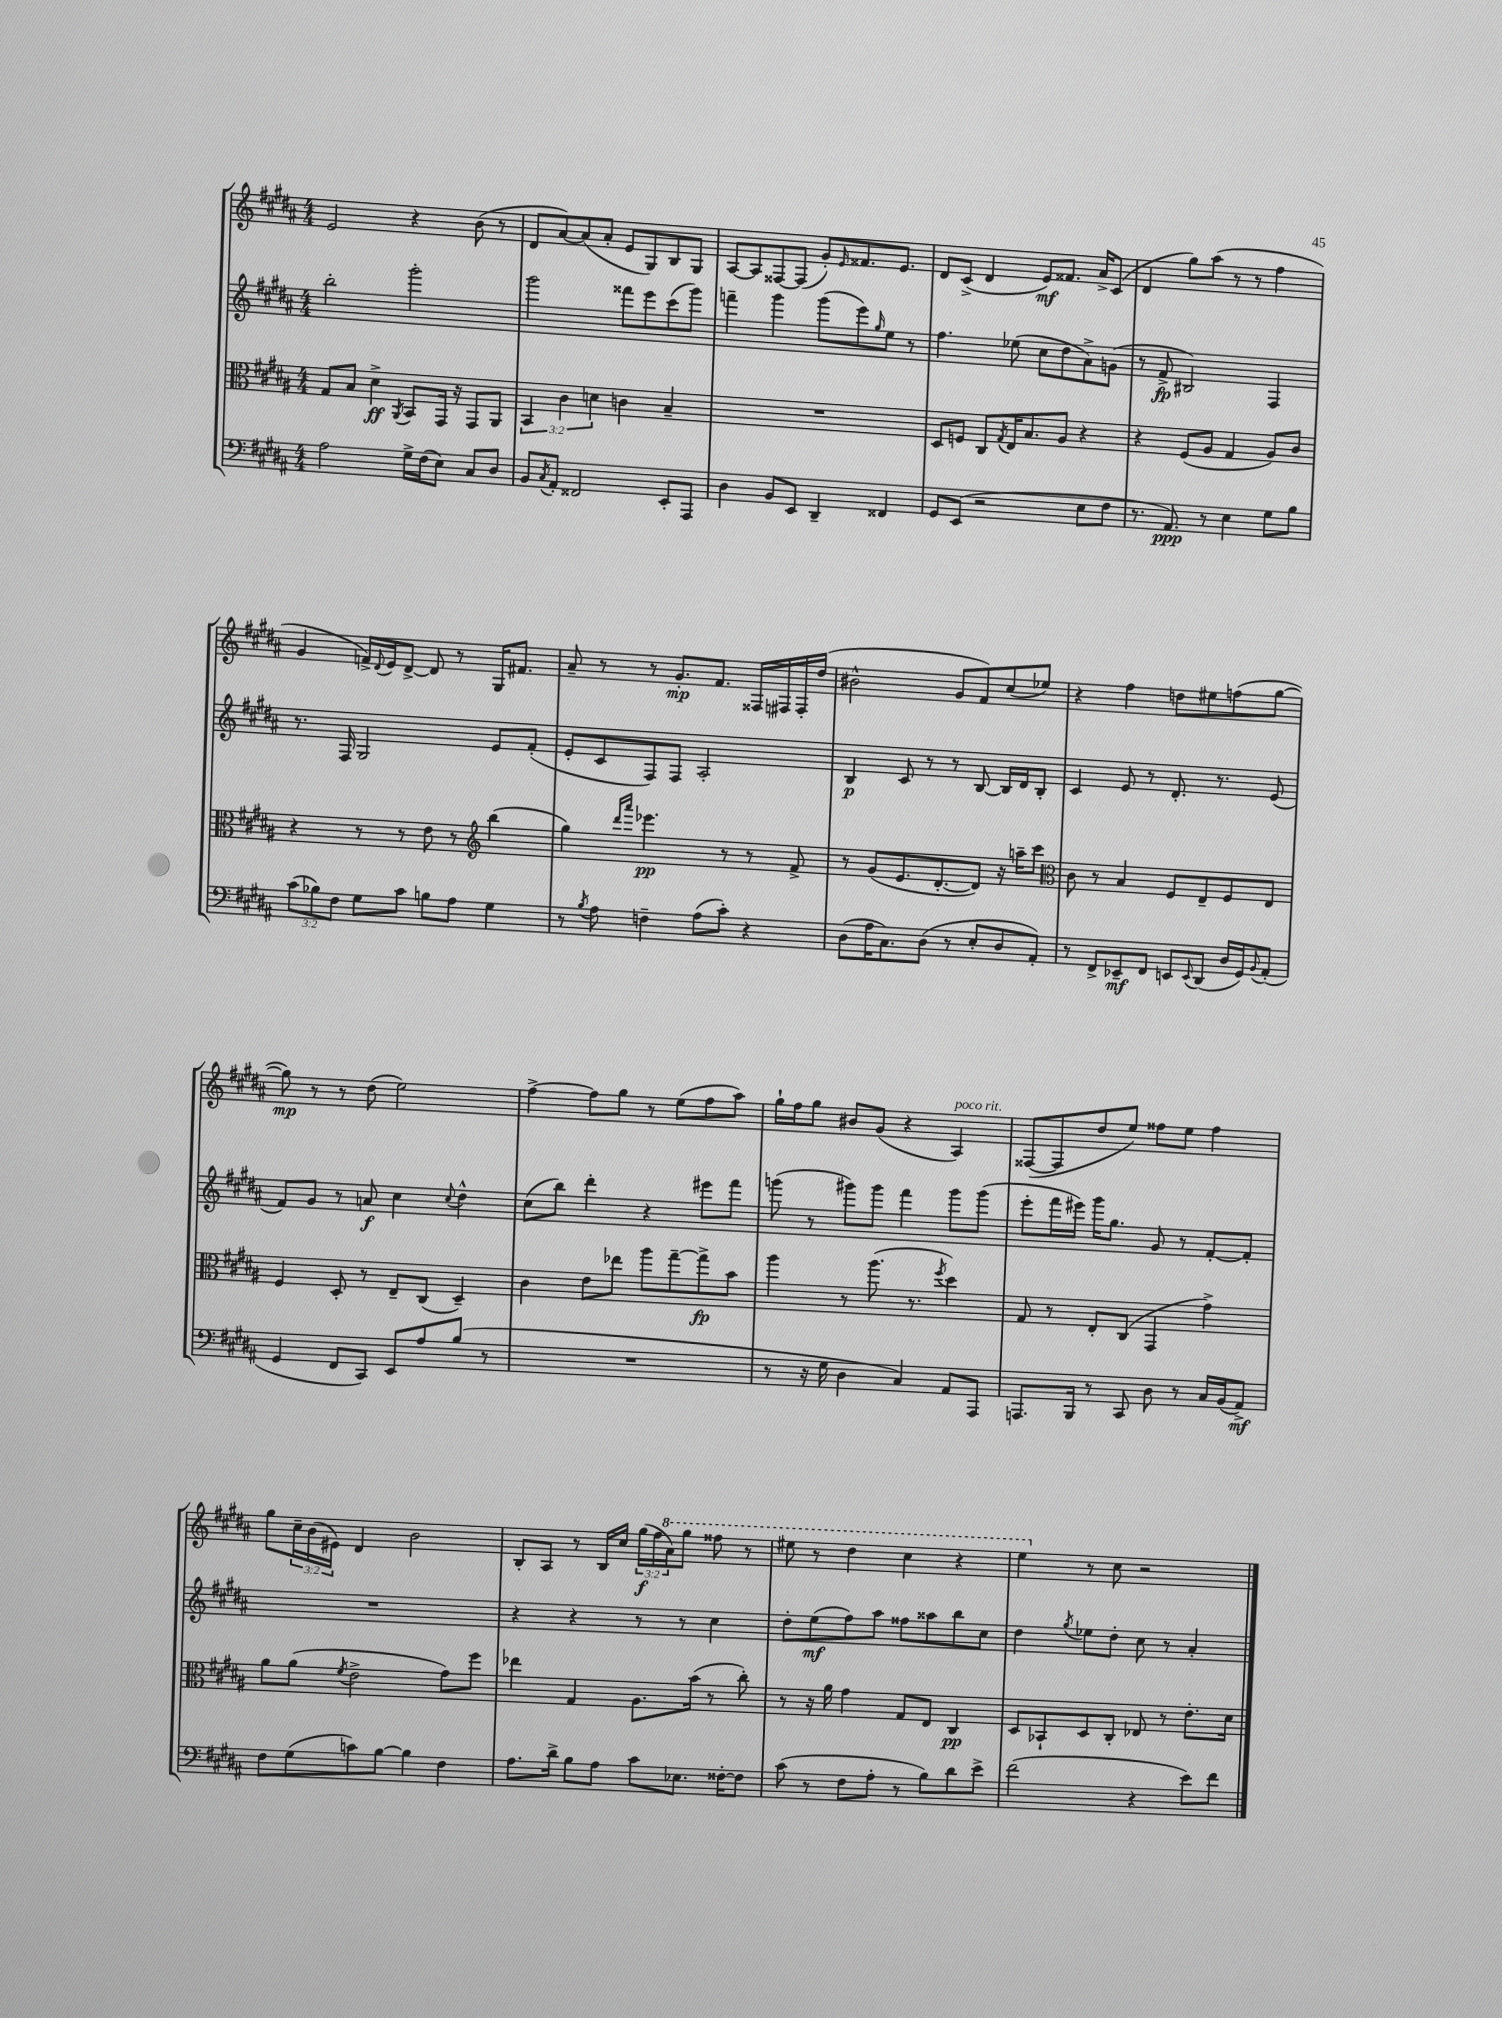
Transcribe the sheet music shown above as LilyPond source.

<<
\new StaffGroup <<
\new Staff = "s0" {
    \clef treble \key b \major \numericTimeSignature \time 4/4 \override Staff.TupletNumber.text = #tuplet-number::calc-fraction-text
    e'2 r4 b'8( r8 |
    dis'8 ais'8~) ais'8( ais'8-. e'8 gis8) b8 gis8 |
    ais8~ ais8 fisis8~ fisis8( gis'8-.) \grace { e'16 } fisis'8. e'8. |
    dis'8 cis'8->( dis'4 e'8\mf) fisis'8. ais'16-> cis'8( |
    dis'4 gis''8) ais''8( r8 r8 fis''4 |
    gis'4 f'16->) \appoggiatura { dis'8 } e'16 dis'8~-> dis'8 r8 gis16 fis'8. |
    ais'8-- r8 r8 gis'8.-.\mp fis'8. fisis16 fis16 fis16-. dis''16( |
    bis'2-^ gis'8 fis'8) cis''8( ees''8) |
    r4 fis''4 d''8 eis''8 f''8( gis''8~ |
    gis''8\mp) r8 r8 dis''8( e''2) |
    fis''4~-> fis''8 gis''8 r8 e''8( fis''8 ais''8) |
    gis''16-! fis''16 gis''8 bis'8 gis'8( r4 ais4^\markup { \italic "poco rit." }) |
    fisis8~( fisis8 dis''8 e''8) fisis''8 e''8 fisis''4 |
    gis''8 \tuplet 3/2 { cis''16-- b'16( eis'16) } dis'4 b'2 |
    b8-. ais8 r8 b16 cis''16 \tuplet 3/2 { gis''16\f( fis''16 \ottava #1 ais''16) } gis'''8 fisis'''8 r8 |
    eis'''8 r8 dis'''4 cis'''4 r4 |
    e'''4 \ottava #0 r8 cis''8 r2 \bar "|." |
}
\new Staff = "s1" {
    \clef treble \key b \major \numericTimeSignature \time 4/4
    b''2-. gis'''2-. |
    gis'''2 fisis'''8 e'''8 cis'''8( gis'''8) |
    f'''4-- gis'''4 gis'''8( e'''8) \grace { gis''16 } e''8 r8 |
    fis''4. ees''8( cis''8 dis''8 ais'8->) g'8( |
    r8 fis'8->\fp bis2) fis4 |
    r8. fis16 gis2 e'8 fis'8-.( |
    e'8-. cis'8 fis8) fis8 ais2-. |
    b4\p cis'8 r8 r8 b8~ b16 dis'16 b8-. |
    cis'4 e'8 r8 dis'8.-. r8. e'8( |
    fis'8) gis'8 r8 a'8\f cis''4 \appoggiatura { cis''8 } dis''4-^ |
    cis''8( b''8) dis'''4-. r4 eis'''8 fis'''8 |
    g'''8( r8 gis'''8) gis'''8 fis'''4 gis'''8 gis'''8( |
    e'''8-. fis'''16 eis'''16) gis'''16 gis''8. gis'8 r8 fis'8~-. fis'8-. |
    R1 |
    r4 r4 r8 r8 cis''4 |
    dis''8-. e''8\mf( fis''8) ais''8 fisis''8 aisis''8 b''8 cis''8 |
    dis''4 \acciaccatura { gis''8 } ees''8 dis''8-. cis''8 r8 ais'4-. \bar "|." |
}
\new Staff = "s2" {
    \clef alto \key b \major \numericTimeSignature \time 4/4 \override Staff.TupletNumber.text = #tuplet-number::calc-fraction-text
    gis8 b8 dis'4->\ff \acciaccatura { ais,8 } b,8 gis,16 r16 gis,8 ais,8 |
    \tuplet 3/2 { b,4 cis'4 d'4 } c'4 b4-- |
    R1 |
    dis8 f8 cis8 \acciaccatura { gis8 } e16 b8. ais8 r4 |
    r4 fis8( ais8 gis4 ais8) cis'8 |
    r4 r8 r8 e'8 r8 \clef treble b''4( |
    gis''4) \grace { dis'''16 ais'''16 } ees'''4.\pp r8 r8 fis'8-> |
    r8 gis'8( e'8. dis'8.~-. dis'8) r16 a''16-- cis'''8 |
    \clef alto cis'8 r8 b4 fis8 e8-- fis8 e8 |
    fis4 dis8-. r8 e8-- cis8( dis4--) |
    cis'4 e'8 ees''8 ais''8 gis''8~-- gis''8->\fp b'8 |
    ais''4 r8 ais''8.( r8. \acciaccatura { fis''8 } dis''4) |
    gis8 r8 e8-. cis8( gis,4 gis'4->) |
    ais'8 ais'8( \acciaccatura { fis'8 } e'2-> gis'8) fis''8 |
    ees''4 gis4 ais8. b'16( r8 cis''8-.) |
    r8 r16 ais'16 gis'4 gis8 e8 cis4\pp |
    dis8 bes,8-! dis8 cis8-. ees8 r8 e'8.-. dis'16 \bar "|." |
}
\new Staff = "s3" {
    \clef bass \key b \major \numericTimeSignature \time 4/4 \override Staff.TupletNumber.text = #tuplet-number::calc-fraction-text
    ais2 gis16-> fis16( e8) cis8 dis8 |
    b,8 \acciaccatura { cis8 } ais,8-. fisis,2 e,8-. ais,,8 |
    dis4 b,8 e,8 dis,4-- fisis,4 |
    gis,8 e,8( r2 e8 fis8 |
    r8. ais,8.\ppp) r8 e4 gis8 b8 |
    \tuplet 3/2 { cis'8( bes8) fis8 } gis8 cis'8 b8 ais8 gis4 |
    r8 \acciaccatura { b8 } ais8 f4-- ais8( cis'8-.) r4 |
    dis8( ais16 cis8.) dis8( r8 e8-. dis8 ais,8-.) |
    r8 fis,8-> ees,8--\mf fis,8 e,8 \appoggiatura { e,8 } dis,8( dis16 gis,16) \appoggiatura { b,8 } ais,8-.( |
    gis,4 fis,8 cis,8) e,8 ais8 b8( r8 |
    R1 |
    r8 r16 gis16 dis4 cis4) ais,8 ais,,8 |
    a,,8. b,,16 r8 cis,8 dis8 r8 cis16 b,16( ais,8->\mf) |
    fis8 gis8( c'8) b8~ b4 fis4 |
    ais8. dis'16-> b8 ais8 cis'8 ees8. fisis16~-. fisis8 |
    cis'8( r8 fis8 ais8-. r8 b8) dis'8 e'8-> |
    fis'2( r4 e'8) fis'8 \bar "|." |
}
>>
>>
\layout { \context { \Score \remove "Bar_number_engraver" } }
